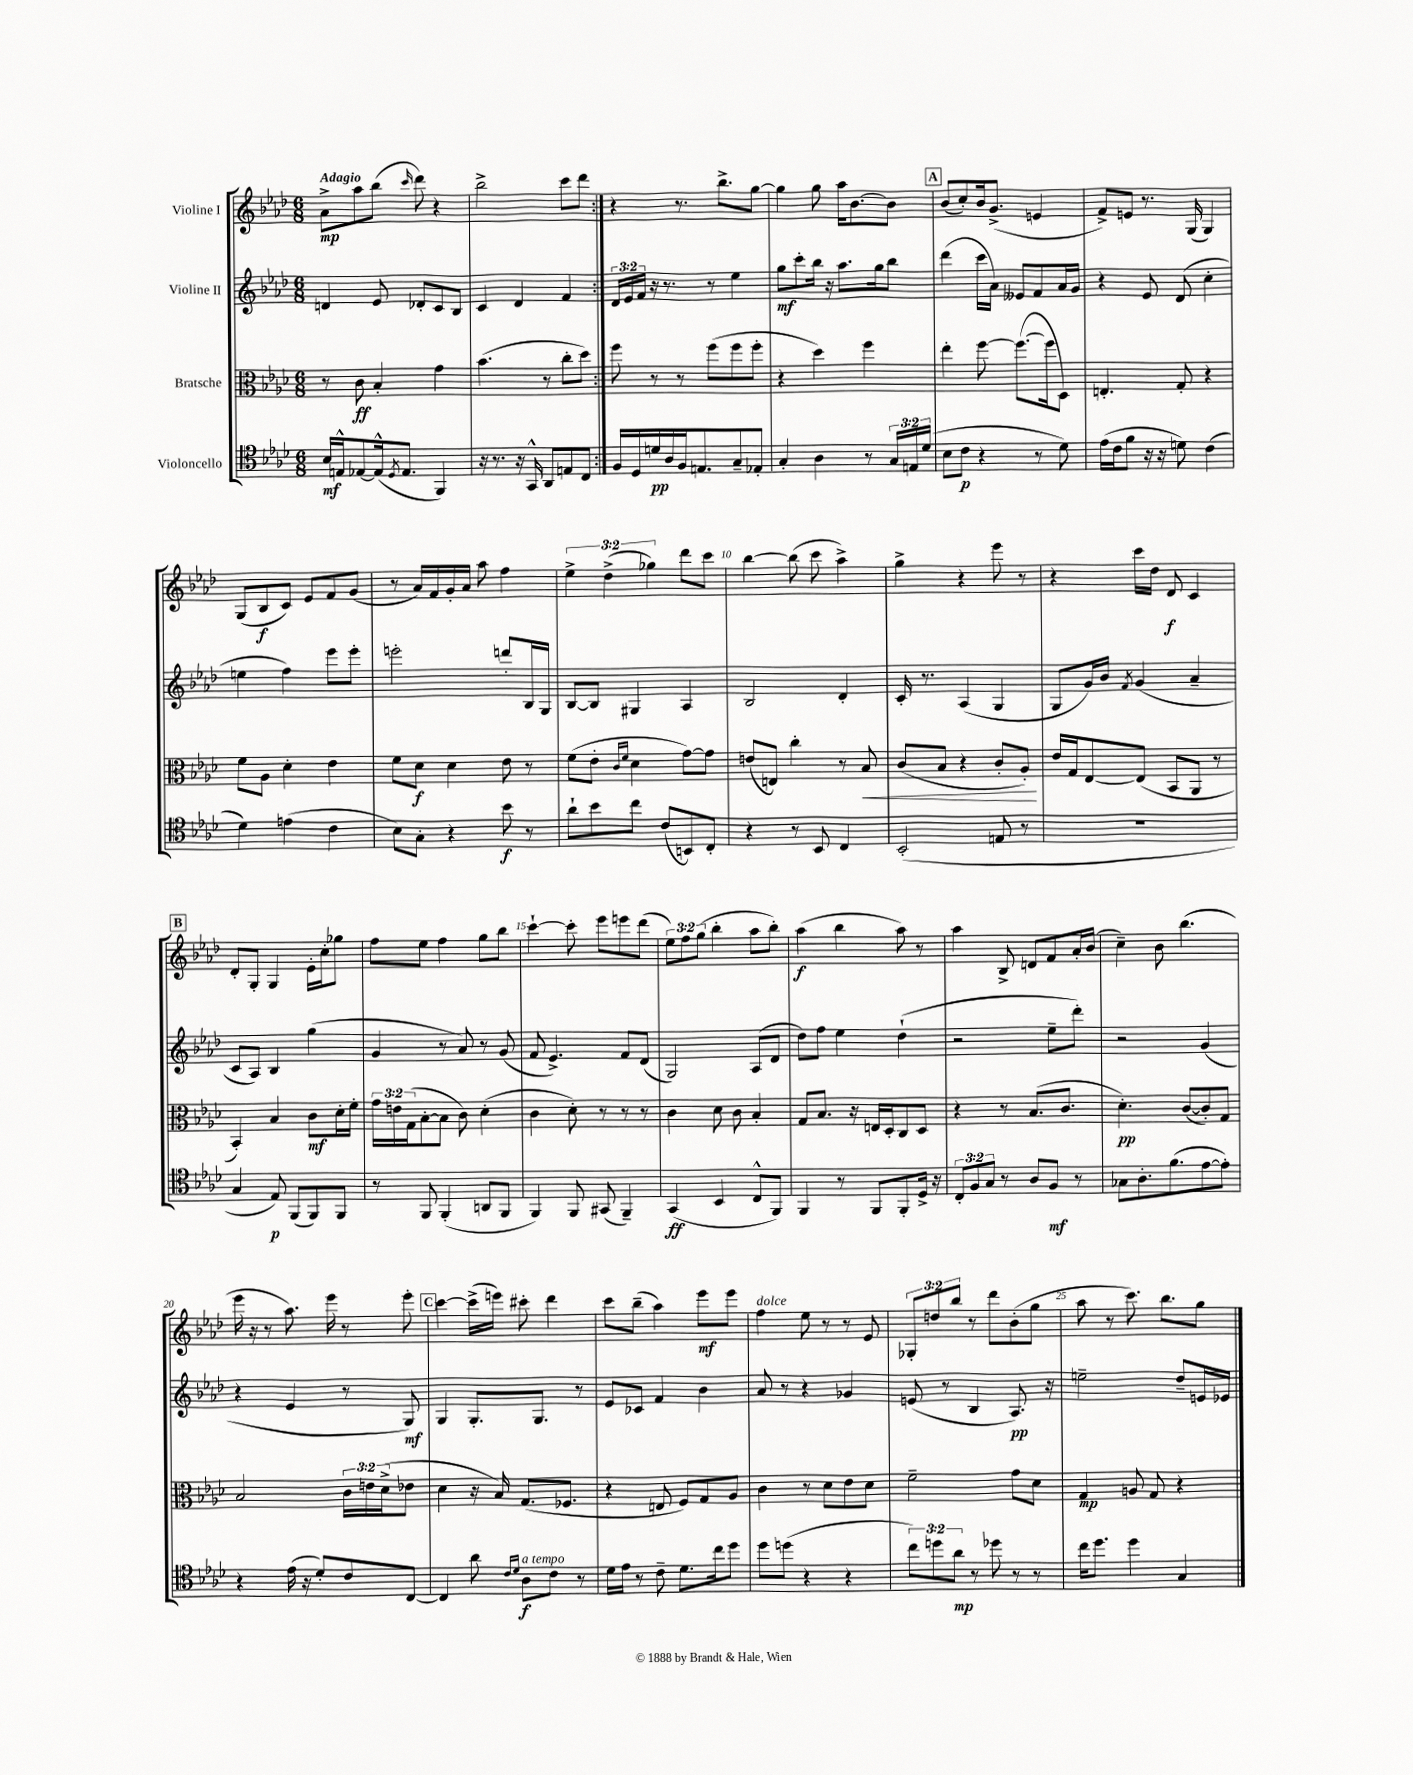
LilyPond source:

<<
\new StaffGroup <<
\new Staff = "s0" \with { instrumentName = "Violine I" } {
    \clef treble \key aes \major \numericTimeSignature \time 6/8 \override Staff.TupletNumber.text = #tuplet-number::calc-fraction-text \tempo "Adagio"
    \repeat volta 2 { aes'8->\mp aes''8 bes''8( \grace { c'''16 } des'''8) r4 |
    bes''2-> c'''8 des'''8 | }
    r4 r8. bes''8.-> g''8~ |
    g''4 g''8 aes''16 bes'8.~ bes'8 |
    \mark \markup { \box "A" } bes'8( c''8-.) bes'16 g'8.->( e'4 |
    f'8->) e'8 r8. g16( g4) |
    g8( bes8\f c'8) ees'8 f'8 g'8( |
    r8 aes'16) f'16 g'16-. aes'16 aes''8 f''4 |
    \tuplet 3/2 { ees''4-> des''4->( ges''4) } des'''8 c'''8 |
    bes''4~ bes''8( c'''8 aes''4->) |
    g''4-> r4 ees'''8 r8 |
    r4 c'''16 des''16 des'8\f c'4 |
    \mark \markup { \box "B" } des'8-. g8-. g4 ees'16-. c''16-. ges''8 |
    f''8 ees''8 f''4 g''8 bes''8 |
    c'''4~-! c'''8-. ees'''8 e'''8 des'''8( |
    \tuplet 3/2 { ees''8) f''8 g''8( } bes''4-. aes''8 bes''8-.) |
    aes''4\f( bes''4 aes''8) r8 |
    aes''4 bes8-> d'8 f'8 aes'16-. bes'16( |
    c''4--) bes'8 bes''4.( |
    ees'''16 r16 r8 aes''8.) ees'''16 r8 ees'''8-. |
    \mark \markup { \box "C" } c'''4~ c'''16->( e'''16) cis'''8-. des'''4 |
    c'''8 bes''8--( aes''4) ees'''8\mf ees'''8 |
    f''4^\markup { \italic "dolce" } ees''8 r8 r8 ees'8 |
    \tuplet 3/2 { ges8-. d''8 bes''8 } r8 des'''8 bes'8-.( g''8 |
    aes''8 r8 c'''8.) bes''8. g''8 \bar "|." |
}
\new Staff = "s1" \with { instrumentName = "Violine II" } {
    \clef treble \key aes \major \numericTimeSignature \time 6/8 \override Staff.TupletNumber.text = #tuplet-number::calc-fraction-text
    \repeat volta 2 { d'4 ees'8 des'8-. c'8 bes8 |
    c'4 des'4 f'4 | }
    \tuplet 3/2 { des'16 ees'16 f'16 } r16 r8. r8 ees''4 |
    g''8\mf c'''8-. bes''16 r16 aes''8. g''16 bes''8 |
    \mark \markup { \box "A" } des'''4( c'''16 aes'16) eeses'8 f'8 aes'16 g'16 |
    r4 ees'8 des'8( c''4-. |
    e''4 f''4) ees'''8 ees'''8-. |
    e'''2-. d'''8-. bes16 g16 |
    bes8~ bes8 gis4 aes4 |
    bes2 des'4-. |
    c'16-. r8. aes4( g4 |
    g8 g'16) bes'16 \acciaccatura { f'8 } g'4( aes'4-- |
    \mark \markup { \box "B" } c'8 aes8) bes4 g''4( |
    g'4 r8 aes'8) r8 g'8( |
    f'8 ees'4.->) f'8 des'8( |
    g2) aes8( des'8 |
    des''8) f''8 ees''4 des''4-!( |
    r2 ees''8-- des'''8-.) |
    r2 g'4( |
    r4 ees'4 r8 g8\mf) |
    \mark \markup { \box "C" } g4 g8.-. g8. r8 |
    ees'8 ces'8 f'4 bes'4 |
    aes'8 r8 r4 ges'4 |
    e'8( r8 bes4 aes8.\pp) r16 |
    e''2-- des''8-- e'16 ees'16 \bar "|." |
}
\new Staff = "s2" \with { instrumentName = "Bratsche" } {
    \clef alto \key aes \major \numericTimeSignature \time 6/8 \override Staff.TupletNumber.text = #tuplet-number::calc-fraction-text
    \repeat volta 2 { r8 c'8\ff bes4-. g'4 |
    bes'4.( r8 c''8-. des''8) | }
    f''8 r8 r8 f''8( f''8 f''8-. |
    r4 des''4) f''4 |
    \mark \markup { \box "A" } ees''4-. f''8~ f''8.~( f''16 des8) |
    e4.-. g8-. r4 |
    f'8 aes8 des'4-. ees'4 |
    f'8 des'8\f des'4 ees'8 r8 |
    f'8( ees'8-. \grace { c'16 f'16 } des'4 g'8~) g'8 |
    e'8( e8) c''4-. r8 bes8\< |
    c'8( bes8 r4 c'8-. aes8-.\!) |
    ees'16 g16 ees8~ ees8( bes,8 aes,8 r8 |
    \mark \markup { \box "B" } bes,4-.) bes4 c'8\mf des'16-. f'16-. |
    \tuplet 3/2 { g'16 e'16 g16( } bes8~-. bes8 c'8) des'4-.( |
    c'4 des'8-.) r8 r8 r8 |
    c'4 des'8 c'8 bes4-. |
    g8 bes8. r16 e16 des16-. c8 des8 |
    r4 r8 bes8.( c'8. |
    des'4.-.\pp) c'8~( c'8-.) g8 |
    bes2 \tuplet 3/2 { c'16 e'16 des'16->( } ees'8 |
    \mark \markup { \box "C" } des'4 r16 bes16) g8.( fes8. |
    r4 e8 f8) g8 aes8 |
    c'4 r8 des'8 ees'8 des'8 |
    f'2-- g'8 des'8 |
    g4\mp a8 g8 r4 \bar "|." |
}
\new Staff = "s3" \with { instrumentName = "Violoncello" } {
    \clef tenor \key aes \major \numericTimeSignature \time 6/8 \override Staff.TupletNumber.text = #tuplet-number::calc-fraction-text
    \repeat volta 2 { bes16\mf e16-^ ees8~ ees16-^( \acciaccatura { des8 } ees8. f,4) |
    r16 r8. r16 g,16-^ aes,8 e8 c8 | }
    f16 des16 d'16\pp aes16 f16 e8. g8-- ees8-. |
    g4-. aes4 r8 \tuplet 3/2 { g16 e16 des'16( } |
    \mark \markup { \box "A" } bes8 c'8\p r4 r8 des'8) |
    ees'16( c'16 f'8 r16 r16 d'8) c'4( |
    des'4) e'4( c'4 |
    bes8) g8-. r4 bes'8\f r8 |
    aes'8-! bes'8 c''8 c'8( b,8) c8-. |
    r4 r8 bes,8 c4 |
    bes,2-.( e8 r8 |
    R2. |
    \mark \markup { \box "B" } g4 ees8\p) f,8( f,8) f,8 |
    r8 f,8 f,4-.( a,8 f,8 |
    f,4) f,8 gis,8( f,4--) |
    g,4\ff( bes,4 c8-^ f,8) |
    f,4 r8 f,8 f,8-. des16-> r16 |
    \tuplet 3/2 { c8-. f8 g8 } r8 aes8 f8\mf r8 |
    ges8 aes8.-. f'8.( ees'8~ ees'8-.) |
    r4 ees'16( r16 des'8-.) c'8 c8~ |
    \mark \markup { \box "C" } c4 aes'8 \grace { c'16 des'16 } aes8\f^\markup { \italic "a tempo" } c'8 r8 |
    des'16 ees'16 r8 c'8-- des'8. c''16 des''8 |
    des''8 d''8( r4 r4 |
    \tuplet 3/2 { c''8) d''8 aes'8\mp } r8 des''8 r8 r8 |
    c''16 des''8. des''4 g4 \bar "|." |
}
>>
>>
\layout { \context { \Score \override BarNumber.break-visibility = ##(#f #t #t) barNumberVisibility = #(every-nth-bar-number-visible 5) } }
